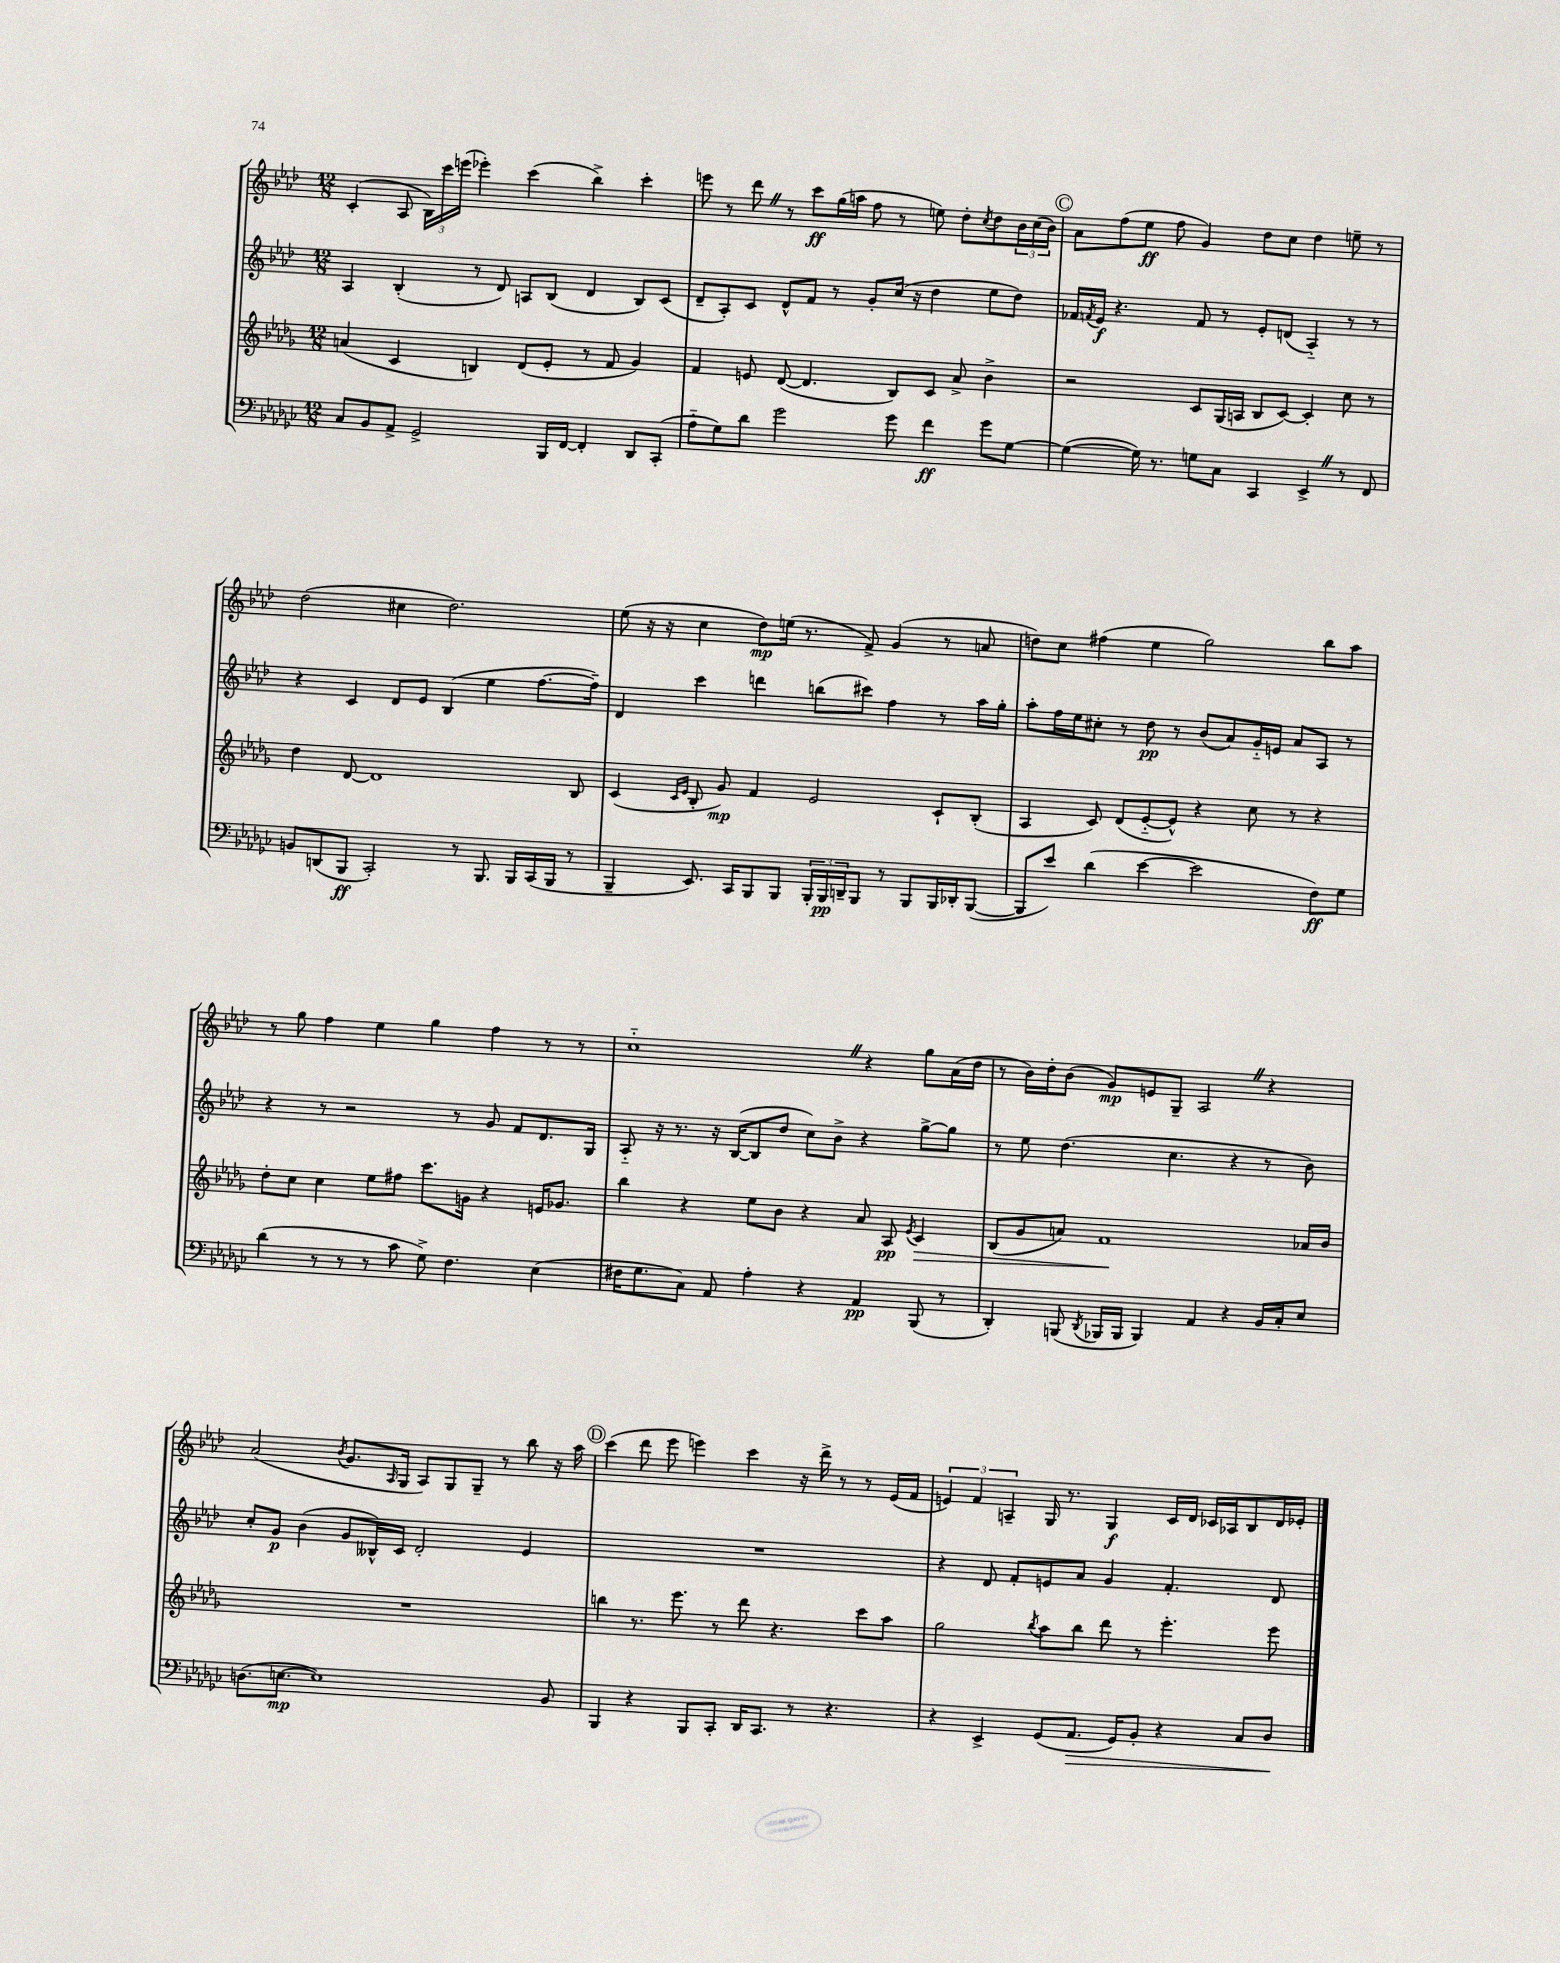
<<
\new StaffGroup <<
\new Staff = "s0" {
    \clef treble \key aes \major \numericTimeSignature \time 12/8
    c'4-.( aes8 \tuplet 3/2 { bes16) c'''16 e'''16( } ees'''4-.) c'''4( bes''4->) c'''4-. |
    e'''8 r8 des'''8 \once \override BreathingSign.text = \markup { \musicglyph "scripts.caesura.straight" } \breathe r8 c'''8\ff g''16( a''16 f''8 r8 e''8) des''8-. \acciaccatura { c''8 } des''8 \tuplet 3/2 { bes'16 c''16( bes'16) } |
    \mark \markup { \circle "C" } aes'8 f''8( ees''8\ff f''8 g'4) des''8 c''8 des''4 e''8-- r8 |
    des''2( cis''4 des''2.) |
    ees''8( r16 r16 c''4 des''8\mp) e''16( r8. f'8->) g'4( r8 a'8 |
    d''8) c''8 fis''4( ees''4 g''2) bes''8 aes''8 |
    r8 g''8 f''4 ees''4 g''4 f''4 r8 r8 |
    c''1-_ \once \override BreathingSign.text = \markup { \musicglyph "scripts.caesura.straight" } \breathe r4 g''8 aes'16( des''16 |
    r8 bes'16) des''16-. bes'8( g'8\mp) e'8 g8-- aes2 \once \override BreathingSign.text = \markup { \musicglyph "scripts.caesura.straight" } \breathe r4 |
    aes'2( \acciaccatura { bes'8 } g'8. \grace { aes16 } g16 aes8) g8 g8-- r8 bes''8 r16 aes''16 |
    \mark \markup { \circle "D" } c'''4( des'''8 ees'''8 e'''4) c'''4 r16 des'''16-> r8 r8 ees'16( f'16 |
    \tuplet 3/2 { e'4) f'4 a4-- } g16 r8. g4\f c'16 des'16 ces'16 aes16 bes8 des'16 ees'16-. \bar "|." |
}
\new Staff = "s1" {
    \clef treble \key aes \major \numericTimeSignature \time 12/8
    aes4 bes4-.( r8 des'8) a8 bes8( des'4 bes8) c'8( |
    des'8-- aes8-.) c'8 des'8-^ f'8 r8 g'8-. c''16( r16 des''4 ees''8 des''8) |
    \mark \markup { \circle "C" } fes'16 \acciaccatura { f'8 } ees'16\f r4. f'8 r8 ees'8-. d'8( aes4-_) r8 r8 |
    r4 c'4 des'8 ees'8 bes4( ees''4 f''8.~ f''16--) |
    des'4 c'''4 d'''4 b''8( cis'''8) f''4 r8 aes''16 g''16-. |
    aes''8-. f''16 ees''16 cis''8-. r8 des''8\pp r8 bes'8( aes'8) g'16-_ e'16 aes'8 aes8 r8 |
    r4 r8 r2 r8 g'8 f'8 des'8. g16 |
    aes8-_ r16 r8. r16 bes16~( bes8 des''8 c''8) bes'8-> r4 g''8~-> g''8 |
    r8 ees''8 des''4.( c''4. r4 r8 bes'8) |
    c''8-. g'8\p bes'4( g'8 beses16-^) c'16 des'2-. ees'4 |
    \mark \markup { \circle "D" } R1. |
    r4 des'8 f'8-. e'8 aes'8 g'4 f'4.-. des'8 \bar "|." |
}
\new Staff = "s2" {
    \clef treble \key des \major \numericTimeSignature \time 12/8
    a'4( c'4 b4) des'8( ees'8-. r8 f'8 ges'4) |
    f'4 e'8 des'8~( des'4. bes8) c'8 aes'8-> bes'4-> |
    \mark \markup { \circle "C" } r2 c'8 ges16( a16 bes8 c'8~) c'4-. c''8 r8 |
    des''4 des'8~ des'1 bes8 |
    c'4( \grace { c'16 ees'16 } bes8-. ges'8\mp) f'4 ees'2 c'8-! bes8-.( |
    aes4 c'8) des'8( ees'8~-_ ees'8-^) r4 c''8 r8 r4 |
    des''8-. c''8 c''4 ees''8 fis''8 c'''8. g'16 r4 e'16 ges'8. |
    bes''4 r4 ees''8 bes'8 r4 aes'8 aes8\pp \acciaccatura { ees'8 } c'4\> |
    bes8( ges'8 a'8) f'1\! aes'16 bes'16 |
    R1. |
    \mark \markup { \circle "D" } b''4 r8. ees'''8. r8 des'''8 r4. c'''8 aes''8 |
    ges''2 \acciaccatura { bes''8 } aes''8 bes''8 des'''8 r8 ees'''4.-. ees'''8 \bar "|." |
}
\new Staff = "s3" {
    \clef bass \key ges \major \numericTimeSignature \time 12/8
    ces8 bes,8 aes,8-> ges,2-> bes,,16 f,16~ f,4-. des,8 ces,8-.( |
    aes8-_ ges8) des'8 ges'2 ges'8 f'4\ff ges'8 ges8~ |
    \mark \markup { \circle "C" } ges4~( ges16) r8. g8 ces8 ces,4 ees,4-> \once \override BreathingSign.text = \markup { \musicglyph "scripts.caesura.straight" } \breathe r8 f,8 |
    b,8 d,8( bes,,8\ff ces,2-.) r8 bes,,8. bes,,16 ces,16( bes,,16 r8 |
    bes,,4-- ees,8.) ces,16 bes,,8 bes,,8 \tuplet 3/2 { bes,,16-. bes,,16\pp d,16-- } bes,,8 r8 bes,,8 bes,,16 des,16-. bes,,8~( |
    bes,,8 ees'8) des'4( ees'4~ ees'2 f8\ff) ges8 |
    des'4( r8 r8 r8 ces'8 ges8->) f4. ees4( |
    fis16 ges8. ces8) aes,8 aes4-. r4 aes,4\pp bes,,8( r8 |
    des,4-.) b,,8( \acciaccatura { des,8 } bes,,16 bes,,16 bes,,4) aes,4 r4 bes,16 ces16-. ees8 |
    d8.( e8.~\mp e1) bes,8 |
    \mark \markup { \circle "D" } bes,,4 r4 bes,,8 ces,8-. des,16 ces,8. r8 r4. |
    r4 ees,4-> ges,8( aes,8.\> ges,16) bes,8-. r4 ces8 des8\! \bar "|." |
}
>>
>>
\layout { \context { \Score \remove "Bar_number_engraver" } }
